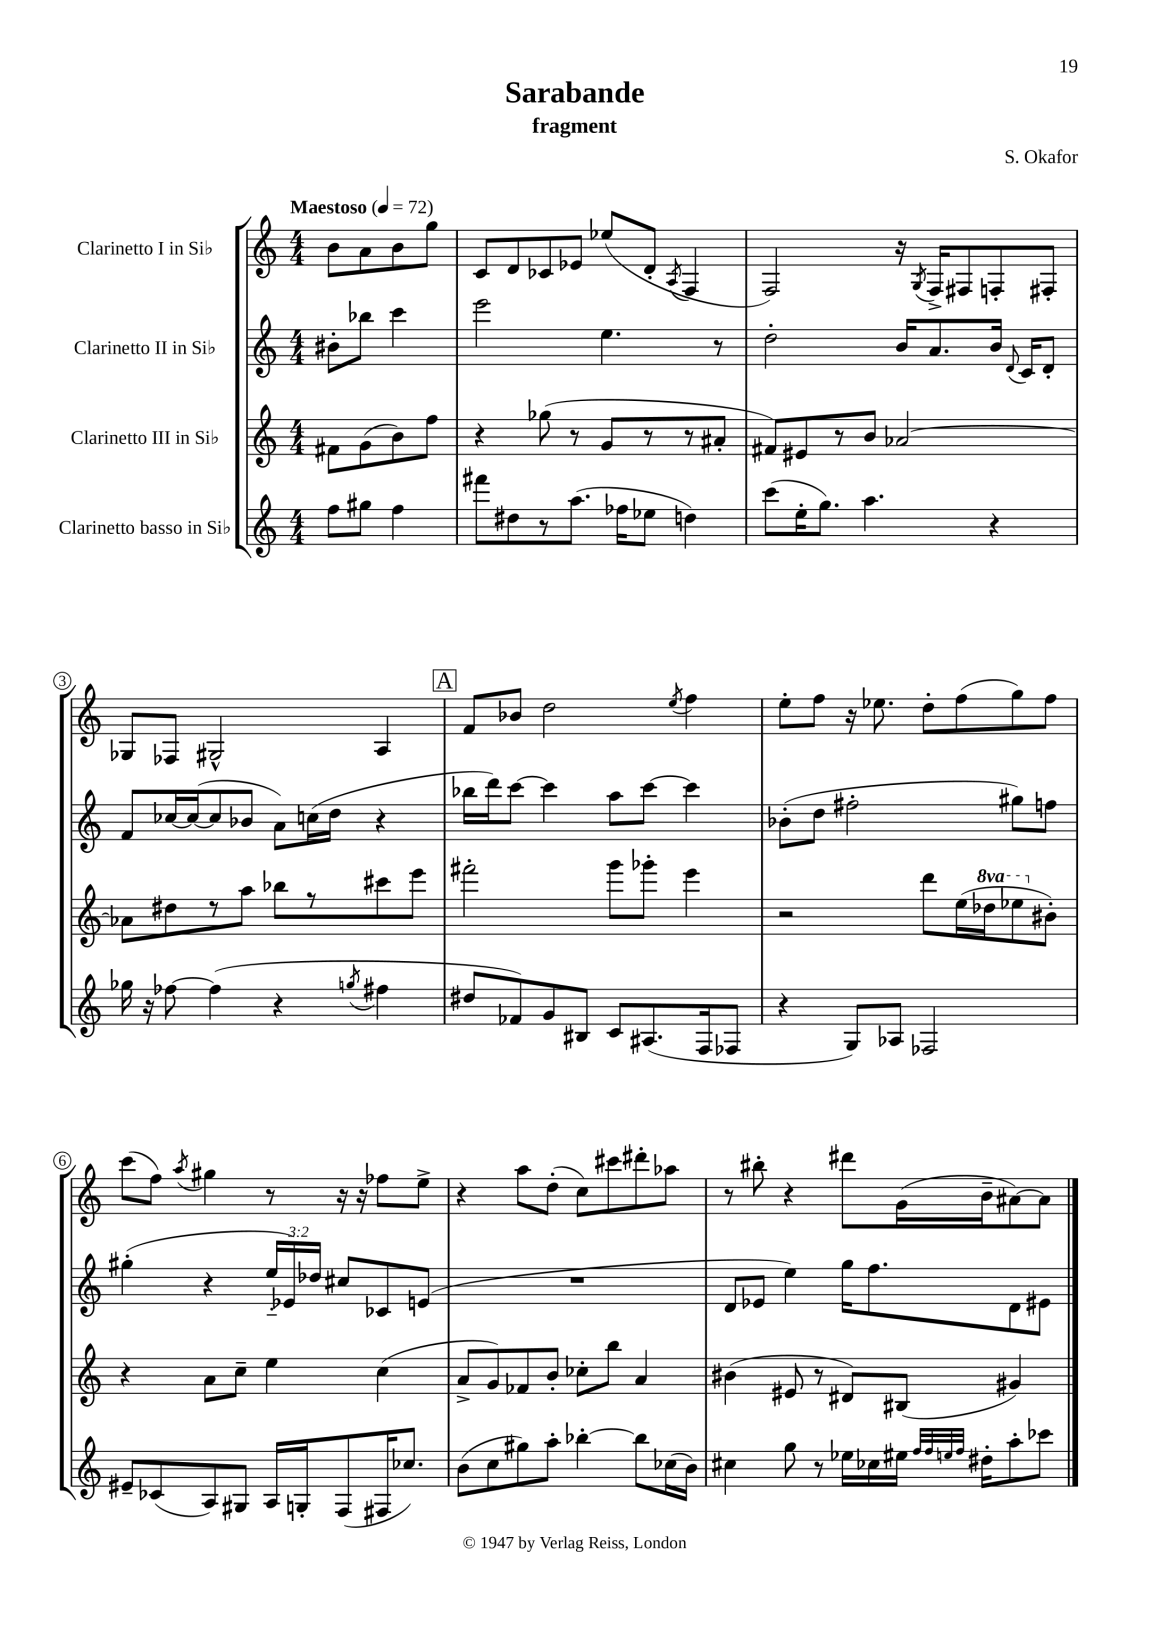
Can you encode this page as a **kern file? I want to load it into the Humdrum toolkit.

**kern	**kern	**kern	**kern
*staff4	*staff3	*staff2	*staff1
*clefG2	*clefG2	*clefG2	*clefG2
*k[]	*k[]	*k[]	*k[]
*M4/4	*M4/4	*M4/4	*M4/4
*MM72	*MM72	*MM72	*MM72
8ff	8f#	8b#'	8b
8gg#	(8g	8bb-	8a
4ff	8b)	4ccc	8b
.	8ff	.	8gg
=	=	=	=
8fff#	4r	2eee	8c
8dd#	.	.	8d
8r	(8gg-	.	8c-
(8.aa	8r	.	8e-
.	8g	4.ee	(8ee-
16ff-	.	.	.
8ee-	8r	.	8d'
.	.	.	8qA
4dd)	8r	.	4F
.	8a#'	8r	.
=	=	=	=
(8ccc	8f#)	2dd'	2F)
16ee'	8e#	.	.
8.gg)	.	.	.
.	8r	.	.
4.aa	8b	.	.
.	[2a-	16b	16r
.	.	.	8qG
.	.	8.a	16F^
.	.	.	8F#
4r	.	16b	8F'
.	.	8qqd	.
.	.	16c	.
.	.	8d'	8F#'
=	=	=	=
16gg-	8a-]	8f	8G-
16r	.	.	.
[8ff-	8dd#	[16cc-	8F-
.	.	(16cc-_	.
(4ff-]	8r	8cc-]	2G#^^
.	8aa	8b-	.
4r	8bb-	8a)	.
.	8r	(16cc	.
.	.	16dd	.
8qgg	.	.	.
4ff#	8ccc#	4r	4A
.	8eee	.	.
=	=	=	=
8dd#	2fff#'	16bb-	8f
.	.	16ddd)	.
8f-)	.	[8ccc	8b-
8g	.	4ccc]	2dd
8B#	.	.	.
8c	8ggg	8aa	.
(8.A#	8ggg-'	[8ccc	.
.	.	.	8qee
.	4eee	4ccc]	4ff
16F	.	.	.
8F-	.	.	.
=	=	=	=
4r	2r	(8b-'	8ee'
.	.	8dd	8ff
8G)	.	2ff#'	16r
.	.	.	8.ee-
8A-	.	.	.
2F-	8ddd	.	8dd'
.	(16ee	.	(8ff
.	16ddd-	.	.
.	8eee-	8gg#)	8gg)
.	8b#')	8ff	8ff
=	=	=	=
8e#~	4r	(4gg#'	(8ccc
(8c-	.	.	8ff)
.	.	.	8qaa
8A)	8a	4r	4gg#
8G#	8cc~	.	.
16A	4ee	24ee'~	8r
.	.	24e-)	.
16G'	.	.	.
.	.	24dd-	.
(8F	.	8cc#	16r
.	.	.	16r
16F#	(4cc	8c-	8ff-
8.cc-)	.	.	.
.	.	(8e	8ee^
=	=	=	=
(8b	8a^	1r	4r
8cc	8g)	.	.
8gg#)	8f-	.	8aa
8aa'	8b'	.	(8dd'
[4bb-'	8cc-'	.	8cc)
.	8bb	.	8ccc#
8bb-]	4a	.	8ddd#'
(16cc-	.	.	8aa-
16b)	.	.	.
=	=	=	=
4cc#	(4b#	8d	8r
.	.	8e-	8bb#'
8gg	8e#	4ee)	4r
8r	8r	.	.
16ee-	8d#)	16gg	8ddd#
16cc-	.	8.ff	.
16ee#	(8B#	.	(16g
32qqff	.	.	.
32qqff	.	.	.
32qqee	.	.	.
32qqff	.	.	.
16dd#'	.	.	16b~
8aa'	4g#)	8d	[8a#)
8ccc-	.	8e#	8a#]
==	==	==	==
*-	*-	*-	*-
